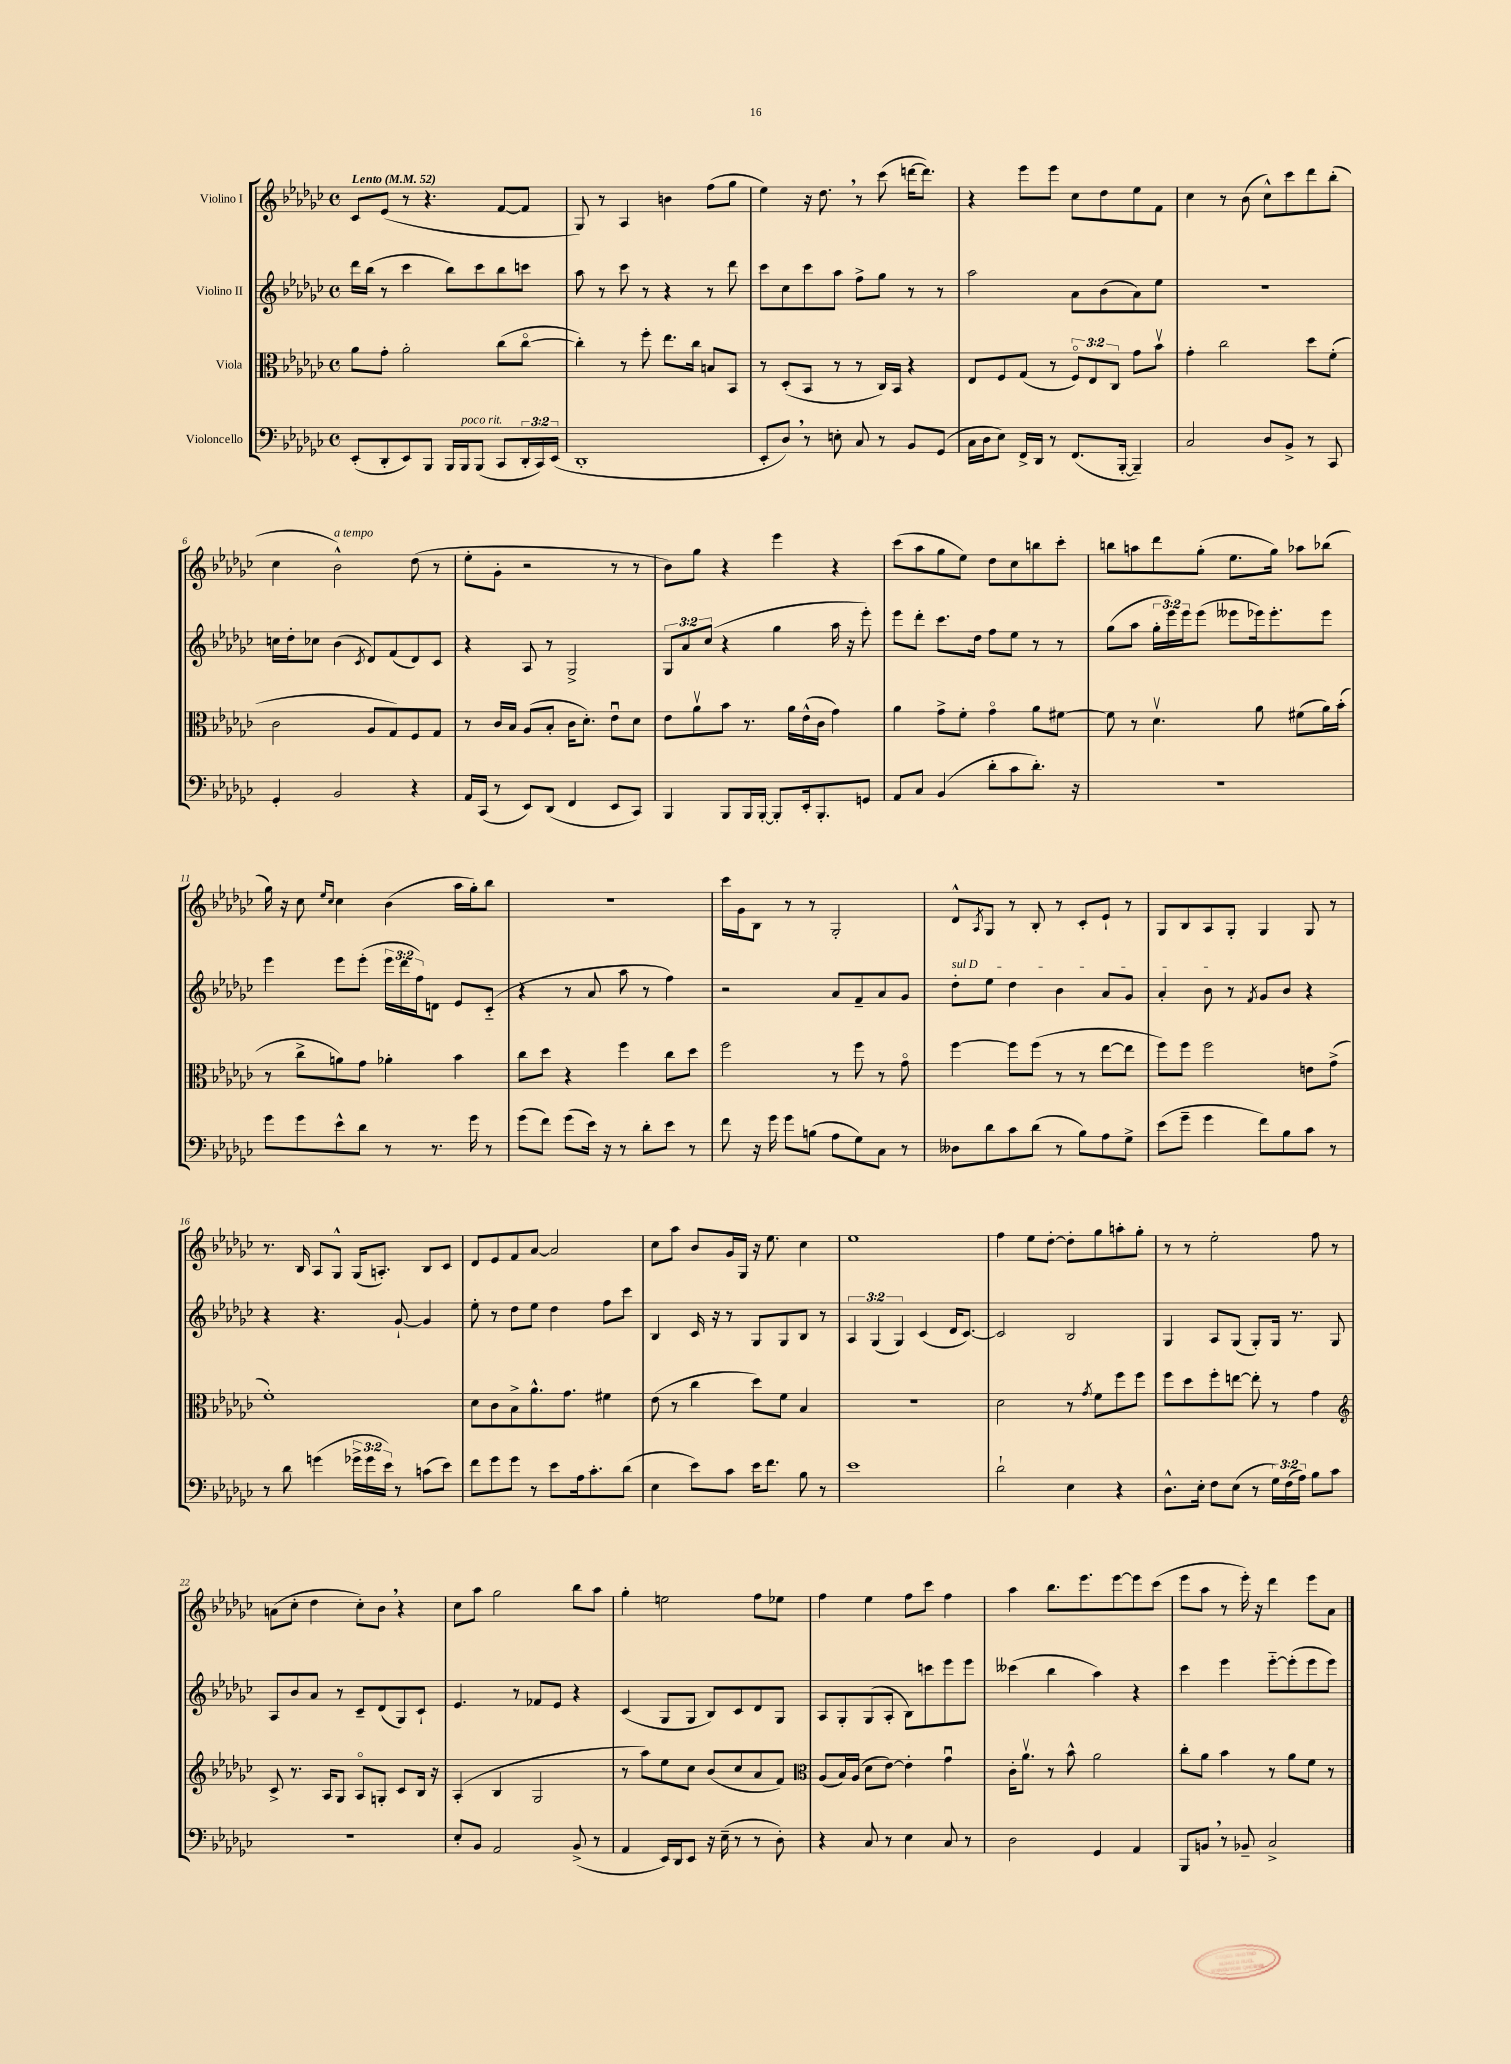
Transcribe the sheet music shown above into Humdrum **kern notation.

**kern	**kern	**kern	**kern
*staff4	*staff3	*staff2	*staff1
*clefF4	*clefC3	*clefG2	*clefG2
*k[b-e-a-d-g-c-]	*k[b-e-a-d-g-c-]	*k[b-e-a-d-g-c-]	*k[b-e-a-d-g-c-]
*M4/4	*M4/4	*M4/4	*M4/4
*met(c)	*met(c)	*met(c)	*met(c)
*MM52	*MM52	*MM52	*MM52
(8EE-'/L	8a-\L	16ddd-\LL	8c-/L
.	.	(16bb-\JJ	.
8DD-'/	8g-'\J	8r	(8e-/J
8EE-/)	2a-'\	4ccc-\	8r
8BBB-/J	.	.	4.r
16BBB-/LL	.	8bb-\L)	.
16BBB-/J	.	.	.
(8BBB-/J	.	8ccc-\	.
8CC-/L	(8cc-\L	8bb-\	[8f/L
24DD-'/L	[8cc-o\J	8ccc\J	8f/]J
24CC-/)	.	.	.
(24EE-/JJ	.	.	.
=	=	=	=
1DD-'	4cc-'\])	8aa-\	8G-/)
.	.	8r	8r
.	8r	8ccc-\	4A-/
.	8ff'\	8r	.
.	8.ee-\L	4r	4b\
.	16cc-\Jk	.	.
.	8B/L	8r	(8ff\L
.	8BB-/J	8ddd-\	8gg-\J
=	=	=	=
8EE-'/L	8r	8ccc-\L	4ee-\)
8D-/J)	(8D-'/L	8cc-\	.
8r	8BB-/J	8ccc-\	16r
.	.	.	8.dd-\
8E'\	8r	8aa-\J	.
8C-/	8r	8ff^\L	8r
8r	16C-/LL)	8gg-\J	(8ccc-\
.	16BB-/JJ	.	.
8BB-/L	4r	8r	[16ddd\LK
.	.	.	8.ddd\]J)
(8GG-/J	.	8r	.
=	=	=	=
16C-\LL	8E-/L	2aa-\	4r
16D-\J	.	.	.
8E-\J)	8F/	.	.
16FF^/LL	(8G-/J	.	8eee-\L
16DD-/JJ	.	.	.
8r	8r	.	8eee-\J
(8.FF/L	12Fo/L)	8a-\L	8cc-\L
.	12E-/	.	.
.	.	(8b-\	8dd-\
.	12C-/J	.	.
[16BBB-'/Jk	.	.	.
4BBB-~/])	8g-\L	8a-\)	8ee-\
.	8b-v\J	8ee-\J	8f\J
=	=	=	=
2C-/	4g-'\	1r	4cc-\
.	2cc-\	.	8r
.	.	.	(8b-\
8D-/L	.	.	8cc-^^\L)
8BB-^/J	.	.	8ccc-\
8r	8dd-\L	.	8ddd-\
8CC-/	(8f'\J	.	(8bb-'\J
=	=	=	=
4GG-'/	2c-\	16cc\LL	4cc-\
.	.	16dd-'\J	.
.	.	8cc-\J	.
2BB-/	.	(4b-\	2b-^^\)
.	.	8qc-/	.
.	8A-/L	8d-/L)	.
.	8G-/)	(8f/	.
4r	8F/	8d-/)	(8dd-\
.	8G-/J	8c-/J	8r
=	=	=	=
16AA-/LL	8r	4r	8ee-'\L
(16CC-/JJ	.	.	.
8r	16c-/LL	.	8g-'\J
.	16B-/JJ	.	.
8EE-/L)	(8A-/L	8A-/	2r
(8DD-/J	8B-'/J	8r	.
4FF/	16c-\LK	2G-^/	.
.	8.d-'\J)	.	.
8EE-/L	8e-u\L	.	8r
8CC-/J)	8d-\J	.	8r
=	=	=	=
4BBB-/	8e-\L	12G-/L	8b-\L)
.	.	12a-/	.
.	8a-v\	.	8gg-\J
.	.	(12cc-/J	.
8BBB-/L	8b-\J	4r	4r
16BBB-/L	8.r	.	.
[16BBB-'/JJ	.	.	.
8BBB-'/]L	.	4gg-\	4eee-\
.	16a-\LL	.	.
16EE-'/k	(16e-^^\	.	.
8.BBB-'/	16c-\JJ	.	.
.	4g-\)	16aa-\	4r
.	.	16r	.
8GG/J	.	8eee-'\)	.
=	=	=	=
8AA-/L	4a-\	8eee-\L	(8ccc-\L
8C-/J	.	8ddd-'\J	8aa-\
(4BB-/	8g-^\L	8.ccc-\L	8gg-\
.	8f'\J	.	8ee-\J)
.	.	16dd-\Jk	.
8d-'\L	4g-o\	8ff\L	8dd-\L
8c-\	.	8ee-\J	8cc-\
8.d-'\J)	8a-\L	8r	8bb\
.	[8f#\J	8r	8ccc-'\J
16r	.	.	.
=	=	=	=
1r	8f#\]	(8gg-\L	8bb\L
.	8r	8aa-\J	8aa\
.	4.d-v\	24gg-'\LL	8ddd-\
.	.	24eee-\)	.
.	.	24eee-\J	.
.	.	(8eee-\J	(8gg-'\J
.	.	8eee--\L	8.ee-\L
.	8a-\	16eee-\k)	.
.	.	8.eee-'\	16gg-\Jk)
.	(8f#\L	.	8aa-\L
.	16a-\L)	8eee-\J	(8bb-\J
.	(16b-'\JJ	.	.
=	=	=	=
8g-\L	8r	4eee-\	16gg-\)
.	.	.	16r
8g-\	8cc-^\L	.	8cc-\
.	.	.	16qqee-/LL
.	.	.	16qqcc-/JJ
8e-^^\	8a\)	8eee-\L	4cc-\
8d-\J	8g-\J	(8eee-'\J	.
8r	4a-'\	24eee-\LL	(4b-\
.	.	24ddd-\	.
.	.	24ff\J)	.
8.r	.	8d\J	.
.	4b-\	8e-/L	16aa-\LL
16g-\	.	.	16gg-'\J)
8r	.	(8c-'~/J	8bb-\J
=	=	=	=
(8g-\L	8cc-\L	4r	1r
8f\J)	8dd-\J	.	.
(8g-\L	4r	8r	.
16e-\Jk)	.	8a-/	.
16r	.	.	.
8r	4ff\	8aa-\	.
8d-'\L	.	8r	.
8e-\J	8cc-\L	4ff\)	.
8r	8dd-\J	.	.
=	=	=	=
8f\	2ff\	2r	16ccc-\LL
.	.	.	16g-\J
16r	.	.	8B-\J
16g-\	.	.	.
8g-\L	.	.	8r
(8B\J	.	.	8r
8A-\L	8r	8a-/L	2G-'/
8G-\)	8ff\	8f~/	.
8C-\J	8r	8a-/	.
8r	8g-o\	8g-/J	.
=	=	=	=
8D--\L	[4ff\	8dd-'\L	8d-^^/L
.	.	.	8qA-/
8d-\	.	8ee-\J	8G-/J
8c-\	8ff\]L	4dd-\	8r
(8d-\J	(8ff\J	.	8B-'/
8r	8r	4b-\	8r
8B-\L)	8r	.	8c-'/L
8A-\	[8ee-\L	8a-/L	8e-`/J
8G-^\J	8ee-\]J	8g-/J	8r
=	=	=	=
(8e-\L	8ff\L)	4a-'/	8G-/L
8g-~\J	8ff\J	.	8B-/
4g-\	2ff\	8b-\	8A-/
.	.	8r	8G-'/J
.	.	8qf/	.
8f\L)	.	8g-/L	4G-/
8B-\	.	8b-/J	.
8c-\J	8e\L	4r	8G-/
8r	(8g-^\J	.	8r
=	=	=	=
8r	1f')	4r	8.r
8d-\	.	.	.
.	.	.	16B-/
(4g\	.	4.r	8A-/L
.	.	.	8G-^^/J
24g-^\LL	.	.	(16G-/LK
24g-\	.	.	.
.	.	.	8.A'/J)
24e-\JJ)	.	.	.
8r	.	[8g-`/	.
(8c\L	.	4g-/]	8B-/L
8e-\J)	.	.	8c-/J
=	=	=	=
8f\L	8d-\L	8ee-'\	8d-/L
8g-\	8c-\	8r	8e-/
8g-\J	8B-^\	8dd-\L	8f/
8r	8.a-^^\	8ee-\J	[8a-/J
8e-\L	.	4dd-\	2a-/]
.	8.g-\J	.	.
16A-\k	.	.	.
8.c-'\	.	.	.
.	4f#\	8ff\L	.
(8d-\J	.	8ccc-\J	.
=	=	=	=
4E-\	(8e-\	4B-/	8cc-\L
.	8r	.	8aa-\J
8e-\L)	4cc-\	16c-/	8b-/L
.	.	16r	.
8c-\J	.	8r	16g-/L
.	.	.	16G-/JJ
16e-\LK	8dd-\L)	8G-/L	16r
8.f\J	.	.	8.ee-\
.	8f\J	8G-/	.
8B-\	4B-/	8B-/J	4cc-\
8r	.	8r	.
=	=	=	=
1e-	1r	6A-/	1ee-
.	.	(6G-/	.
.	.	6G-/)	.
.	.	(4c-/	.
.	.	16d-/LK	.
.	.	[8.c-/J)	.
=	=	=	=
2d-`\	2d-\	2c-/]	4ff\
.	.	.	8ee-\L
.	.	.	[8dd-'\J
4E-\	8r	2B-/	8dd-'\]L
.	8qg-/	.	.
.	8f\L	.	8gg-\
4r	8ff\	.	8aa'\
.	8ff\J	.	8gg-'\J
=	=	=	=
8.D-^^\L	8ff\L	4G-/	8r
.	8dd-\	.	8r
16E-'\Jk	.	.	.
8F\L	8ff'\	8A-/L	2ee-'\
(8E-\J	[8ee\J	(8G-/J	.
8r	8ee'\]	8G-'/L)	.
24G-\LL)	8r	16G-/Jk	.
(24F\	.	.	.
.	.	8.r	.
24A-\JJ)	.	.	.
8B-\L	4g-\	.	8ff\
8c-\J	.	8G-/	8r
=	=	=	=
*	*clefG2	*	*
1r	8c-^/	8A-/L	(8a\L
.	8.r	8b-/	8cc-'\J
.	.	8a-/J	4dd-\
.	16A-/LK	.	.
.	8G-/J	8r	.
.	8A-o/L	8c-~/L	8cc-'\L)
.	8G'/J	(8d-/	8b-\J
.	8c-/L	8G-/)	4r
.	16B-/Jk	8c-`/J	.
.	16r	.	.
=	=	=	=
8E-'/L	(4A-'/	4.e-/	8cc-\L
8BB-/J	.	.	8aa-\J
2AA-/	4B-/	.	2gg-\
.	.	8r	.
.	2G-/	8f-/L	.
.	.	8e-/J	.
(8BB-^/	.	4r	8bb-\L
8r	.	.	8aa-\J
=	=	=	=
4AA-/	8r	(4c-/	4gg-'\
.	8aa-\L)	.	.
16EE-/LL)	8ee-\	8G-/L	2ee\
16DD-/J	.	.	.
8EE-/J	8cc-\J	8G-/J	.
16r	(8b-/L	8B-/L)	.
(16E-~\	.	.	.
8r	8cc-/	8c-/	.
8r	8a-/	8d-/	8ff\L
8D-'\)	8f/J)	8G-/J	8ee-\J
=	=	=	=
*	*clefC3	*	*
4r	(8A-/L	8A-/L	4ff\
.	16B-/L)	8G-'/	.
.	(16A-/JJ	.	.
8C-/	8d-\L	(8G-/	4ee-\
8r	[8e-\J)	8A-'/J	.
4E-\	4e-'\]	8B-\L)	8ff\L
.	.	8ccc\	8ccc-\J
8C-/	4g-u\	8eee-\	4ff\
8r	.	8eee-\J	.
=	=	=	=
2D-\	16c-'\LK	(4ccc--\	4aa-\
.	8.a-v\J	.	.
.	8r	4bb-\	8.bb-\L
.	8b-^^\	.	.
.	.	.	8.eee-\
4GG-/	2a-\	4aa-\)	.
.	.	.	[8eee-\
4AA-/	.	4r	8eee-\]
.	.	.	(8ccc-\J
=	=	=	=
8BBB-/L	8cc-'\L	4ccc-\	8eee-\L
8BB/J	8a-\J	.	8aa-\J
8r	4b-\	4eee-\	8r
8BB-~/	.	.	16eee-'\)
.	.	.	16r
2C-^/	8r	[8eee-'~\L	4ddd-\
.	8a-\L	(8eee-'\]	.
.	8f\J	8eee-\	8eee-\L
.	8r	8eee-\J)	8a-\J
==	==	==	==
*-	*-	*-	*-
